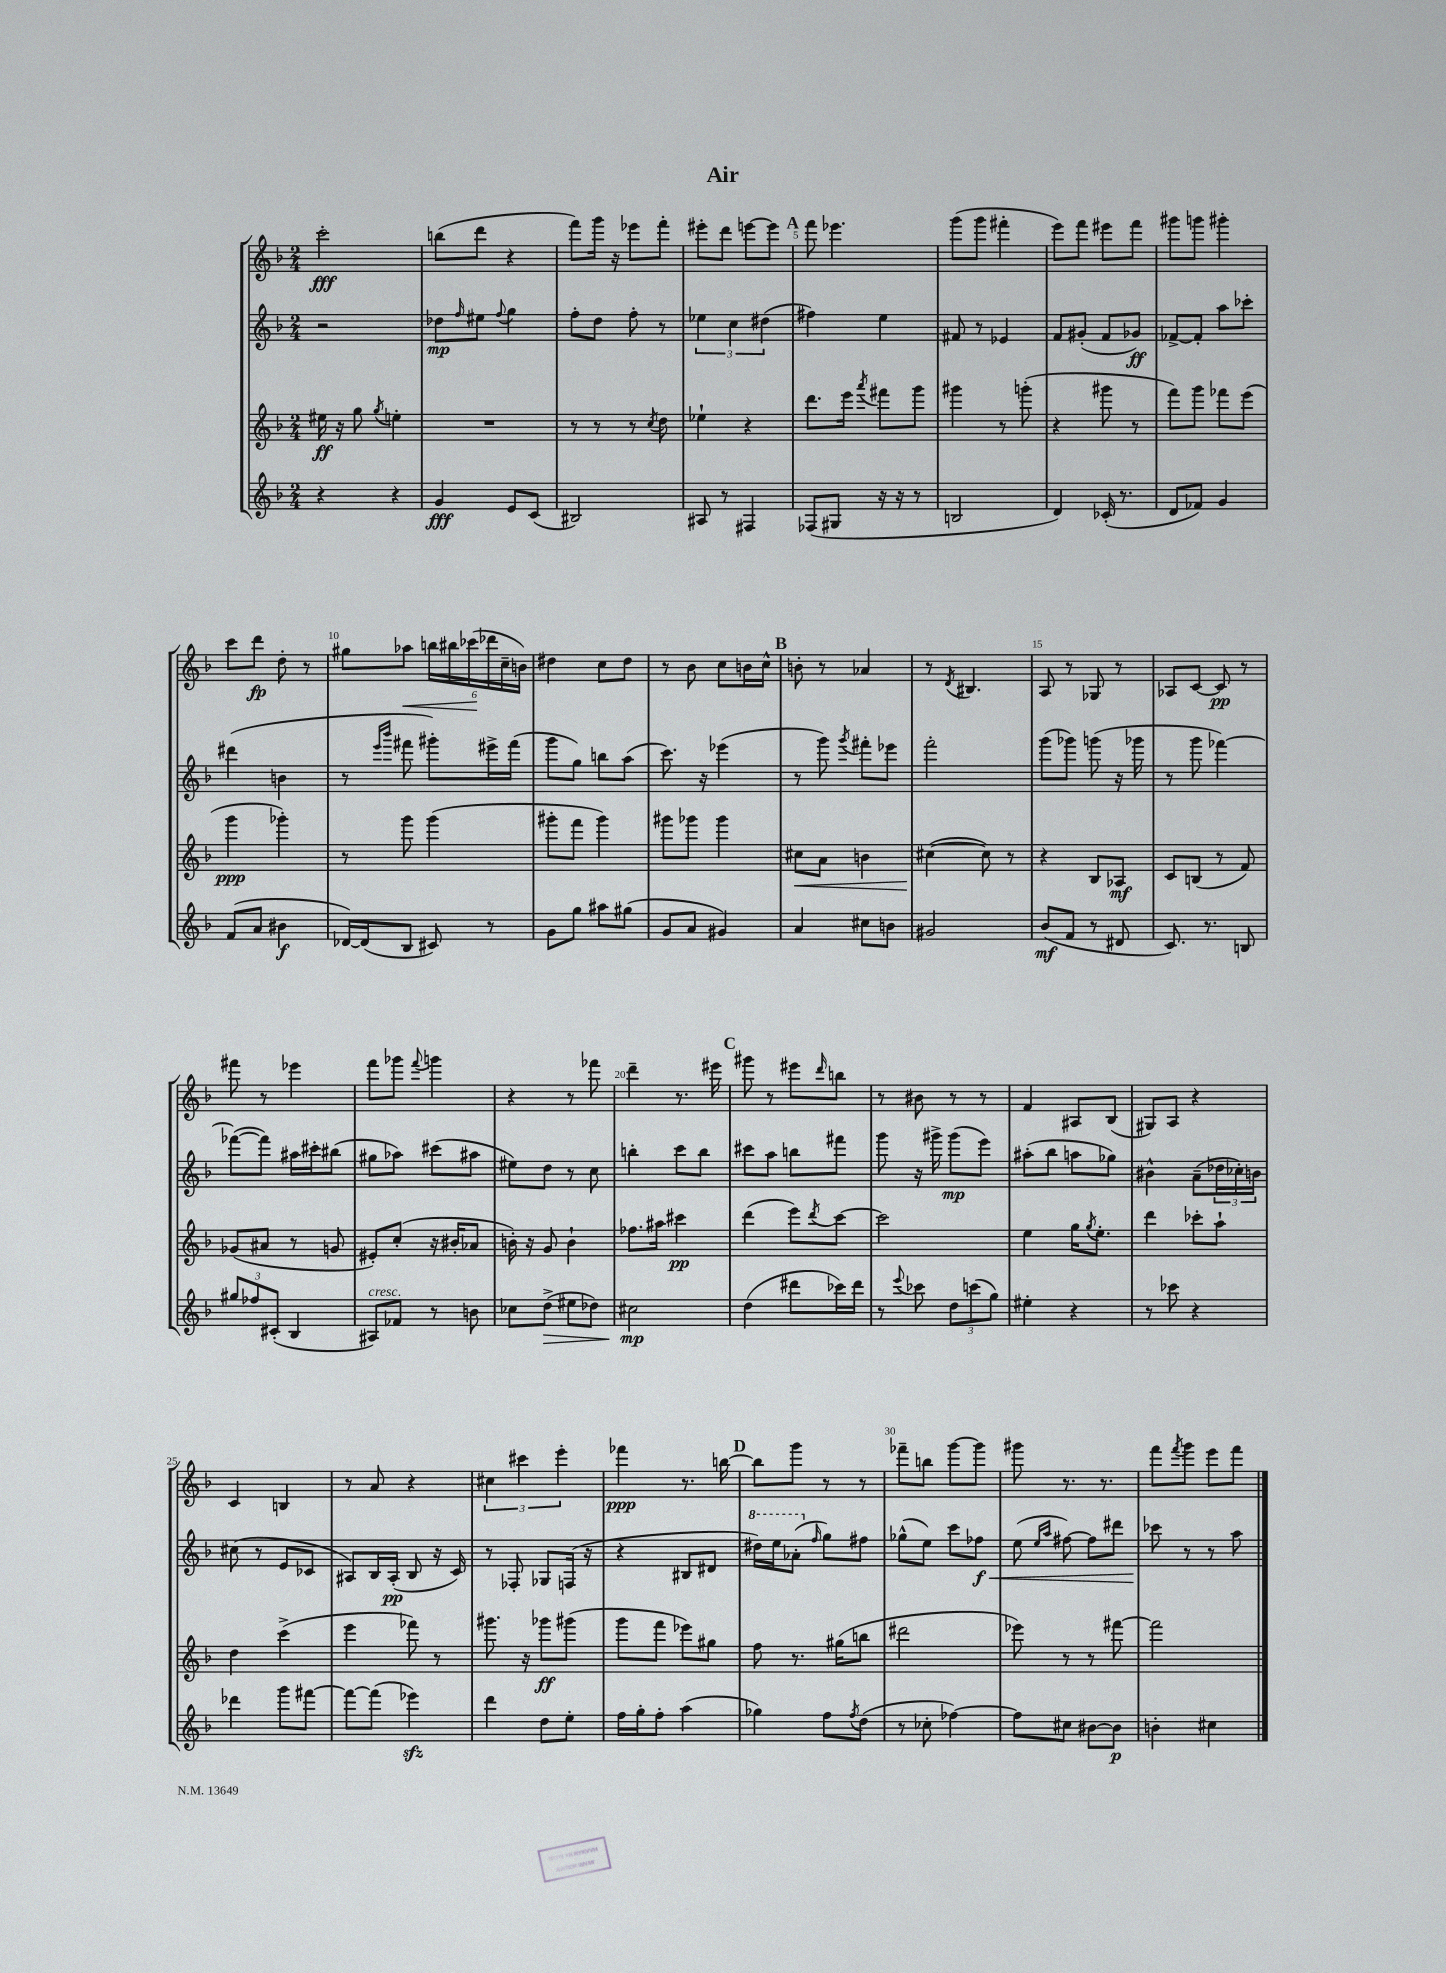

**kern	**kern	**kern	**kern
*staff4	*staff3	*staff2	*staff1
*clefG2	*clefG2	*clefG2	*clefG2
*k[b-]	*k[b-]	*k[b-]	*k[b-]
*M2/4	*M2/4	*M2/4	*M2/4
4r	16ee#\	2r	2ccc'\
.	16r	.	.
.	8gg\	.	.
.	8qgg/	.	.
4r	4ee'\	.	.
=	=	=	=
4g/	2r	8dd-\L	(8bb\L
.	.	16qqff/	.
.	.	8ee#\J	8ddd\J
.	.	8qqff/	.
8e/L	.	4gg\	4r
(8c/J	.	.	.
=	=	=	=
2B#/)	8r	8ff'\L	8fff\L)
.	8r	8dd\J	16ggg\Jk
.	.	.	16r
.	8r	8ff'\	8eee-\L
.	8qcc/	.	.
.	8dd\	8r	8fff'\J
=	=	=	=
8A#/	4ee-`\	6ee-\	8eee#'\L
8r	.	.	8ddd\J
.	.	6cc\	.
4F#/	4r	.	[8eee\L
.	.	(6dd#\	.
.	.	.	8eee\]J
=	=	=	=
(8F-/L	8.ddd\L	4ff#\)	8fff\
8G#/J	.	.	4.eee-\
.	16eee\Jk	.	.
.	8qaaa/	.	.
16r	8fff#\L	4ee\	.
16r	.	.	.
8r	8ggg\J	.	.
=	=	=	=
2B/	4ggg#\	8f#/	(8ggg\L
.	.	8r	8ggg\J
.	8r	4e-/	4fff#'\
.	(8ggg'\	.	.
=	=	=	=
4d/)	4r	8f/L	8eee\L)
.	.	(8g#'/J	8fff\J
(16c-'/	8ggg#\	8f/L	8eee#\L
8.r	.	.	.
.	8r	8g-/J)	8fff\J
=	=	=	=
8d/L	8fff\L)	[8f-^/L	8ggg#\L
8f-/J)	8ggg\J	8f-'/]J	8ggg\J
4g/	8fff-\L	8aa\L	4ggg#'\
.	(8eee\J	8ccc-'\J	.
=	=	=	=
(8f/L	4ggg\	(4ddd#\	8ccc\L
8a/J	.	.	8ddd\J
4b#\	4ggg-'\)	4b\	8dd'\
.	.	.	8r
=	=	=	=
[16d-/LL)	8r	8r	8gg#\L
(16d-/]J	.	.	.
.	.	16qqeee/LL	.
.	.	16qqbbb-/JJ	.
8B-/J	8ggg\	8fff#\	8aa-\J
8c#/)	(4ggg\	8ggg#'\L)	24bb\LL
.	.	.	24bb#\
.	.	.	(24ccc-\
8r	.	16eee#^\L	24ddd-\
.	.	.	24cc~\
.	.	(16fff#\JJ	.
.	.	.	24b\JJ)
=	=	=	=
8g\L	8ggg#'\L	8ggg\L	4dd#\
8gg\J	8fff\J	8gg\J)	.
8aa#\L	4ggg#\)	8bb\L	8cc\L
(8gg#\J	.	(8aa\J	8dd#\J
=	=	=	=
8g/L	8ggg#\L	8.ccc\)	8r
8a/J	8ggg-\J	.	8b-\
.	.	16r	.
4g#/)	4ggg-\	(4eee-\	8cc\L
.	.	.	16b\L
.	.	.	16cc^^\JJ
=	=	=	=
4a/	8cc#\L	8r	8b'\
.	8a\J	8ggg\)	8r
.	.	8qggg/	.
8cc#\L	4b\	8fff#'\L	4a-/
8b\J	.	8eee-\J	.
=	=	=	=
2g#/	([4cc#\	2fff'\	8r
.	.	.	8qd/
.	.	.	4.B#/
.	8cc#\])	.	.
.	8r	.	.
=	=	=	=
(8b-/L	4r	(8ggg\L	8A/
8f/J	.	8ggg-\J)	8r
8r	8B-/L	(8ggg\	8G-/
8d#/	8A-/J	16r	8r
.	.	16ggg-\	.
=	=	=	=
8.c/)	8c/L	8r	8A-/L
.	(8B/J	8ggg\	[8c/J
8.r	.	.	.
.	8r	[4fff-\)	8c/]
8B/	8f/)	.	8r
=	=	=	=
12gg#/L	(8g-/L	(8fff-\_L	8fff#\
12ff-/	.	.	.
.	8a#/J	8fff-\]J)	8r
(12c#'/J	.	.	.
4B-/	8r	16aa#\LL	4eee-\
.	.	16ccc#'\J	.
.	8g/	(8bb#\J	.
=	=	=	=
8A#/L)	8e#'/L)	8gg#\L	8fff\L
8f-/J	(8cc'/J	8aa-\J)	8ggg-\J
.	.	.	8qqfff/
8r	16r	(8ccc#\L	4ggg\
.	16b#'/LK	.	.
8b\	8a-/J	8aa#\J	.
=	=	=	=
8cc-\L	16b'\)	8ee#\L)	4r
.	16r	.	.
(8dd^\J	8g/	8dd\J	.
8ee#\L	4b`\	8r	8r
8dd-\J)	.	8cc\	8fff-\
=	=	=	=
2cc#\	8.ff-\L	4bb'\	4ddd~\
.	16aa#\Jk	.	.
.	4ccc#\	8ccc\L	8.r
.	.	8bb\J	.
.	.	.	16eee#\
=	=	=	=
(4dd\	(4ddd\	8ccc#\L	8ggg#\
.	.	8aa\J	8r
8ddd#\L	8eee\L)	8bb\L	8eee#\L
.	8qddd/	.	16qqddd/
16ccc-\L)	[8ccc\J	8fff#\J	8bb\J
16ddd#\JJ	.	.	.
=	=	=	=
8r	2ccc\]	8ggg\	8r
8qqeee/	.	.	.
8ccc-\	.	16r	8b#\
.	.	16ggg#^\	.
12dd\L	.	(8ggg#\L	8r
(12ccc\	.	.	.
.	.	8eee\J)	8r
12gg\J)	.	.	.
=	=	=	=
4ee#'\	4ee\	(8aa#'\L	4f/
.	.	8bb-\J	.
4r	16gg\LK	8aa\L	8A#/L
.	8qgg/	.	.
.	8.ee'\J	.	.
.	.	8gg-\J)	(8B-/J
=	=	=	=
8r	4ddd\	4b#^^\	8G#/L)
8ccc-\	.	.	8A/J
4r	8ccc-'\L	(8a~\L	4r
.	8aa`\J	24dd-\L	.
.	.	24cc-'\)	.
.	.	24b\JJ	.
=	=	=	=
4ddd-\	4dd\	(8cc#\	4c/
.	.	8r	.
8ggg\L	(4ccc^\	8e/L	4B/
[8fff#\J	.	8c-/J	.
=	=	=	=
8fff#\_L	4eee\	8A#/L)	8r
(8fff#\]J	.	16B-/L	8a/
.	.	(16A#'/JJ	.
4eee-\)	8fff-\)	8B-/	4r
.	8r	16r	.
.	.	16c/)	.
=	=	=	=
4ddd\	8.ggg#\	8r	6cc#\
.	.	8F-'/	.
.	.	.	6ccc#\
.	16r	.	.
8dd\L	8ggg-\L	8G-/L	.
.	.	.	6eee'\
8ee'\J	(8ggg#\J	(16F/Jk	.
.	.	16r	.
=	=	=	=
16ff\LL	8ggg\L	4r	4fff-\
16gg'\J	.	.	.
8ff'\J	8fff\J	.	.
(4aa\	8eee-\L)	8B#/L	8.r
.	8gg#\J	8d#/J	.
.	.	.	[16bb\
=	=	=	=
4gg-\)	8ff\	16ddd#\LL)	8bb\]L
.	.	16eee\J	.
.	8.r	(8aa-'\J	8ggg\J
.	.	16qqff/	.
8ff\L	.	8gg\L)	8r
.	(16gg#\LK	.	.
8qff/	.	.	.
(8dd\J	8bb\J	8ff#\J	8r
=	=	=	=
8r	2ddd#\	(8gg-^^\L	8fff-~\L
8cc-'\	.	8ee\J)	8bb\J
[4ff-\)	.	8ccc\L	[8ggg\L
.	.	8ff-\J	8ggg\]J
=	=	=	=
8ff-\]L	8eee-\)	(8ee\	8ggg#\
.	.	16qqee/LL	.
.	.	16qqaa/JJ	.
8cc#\J	8r	[8ff#\)	8.r
[8b#\L	8r	8ff#\]L	.
.	.	.	8.r
8b#\]J	[8fff#\	8ddd#\J	.
=	=	=	=
4b'\	2fff#\]	8ccc-\	8fff\L
.	.	.	8qfff/
.	.	8r	8ggg\J
4cc#\	.	8r	8eee\L
.	.	8aa\	8fff\J
==	==	==	==
*-	*-	*-	*-
